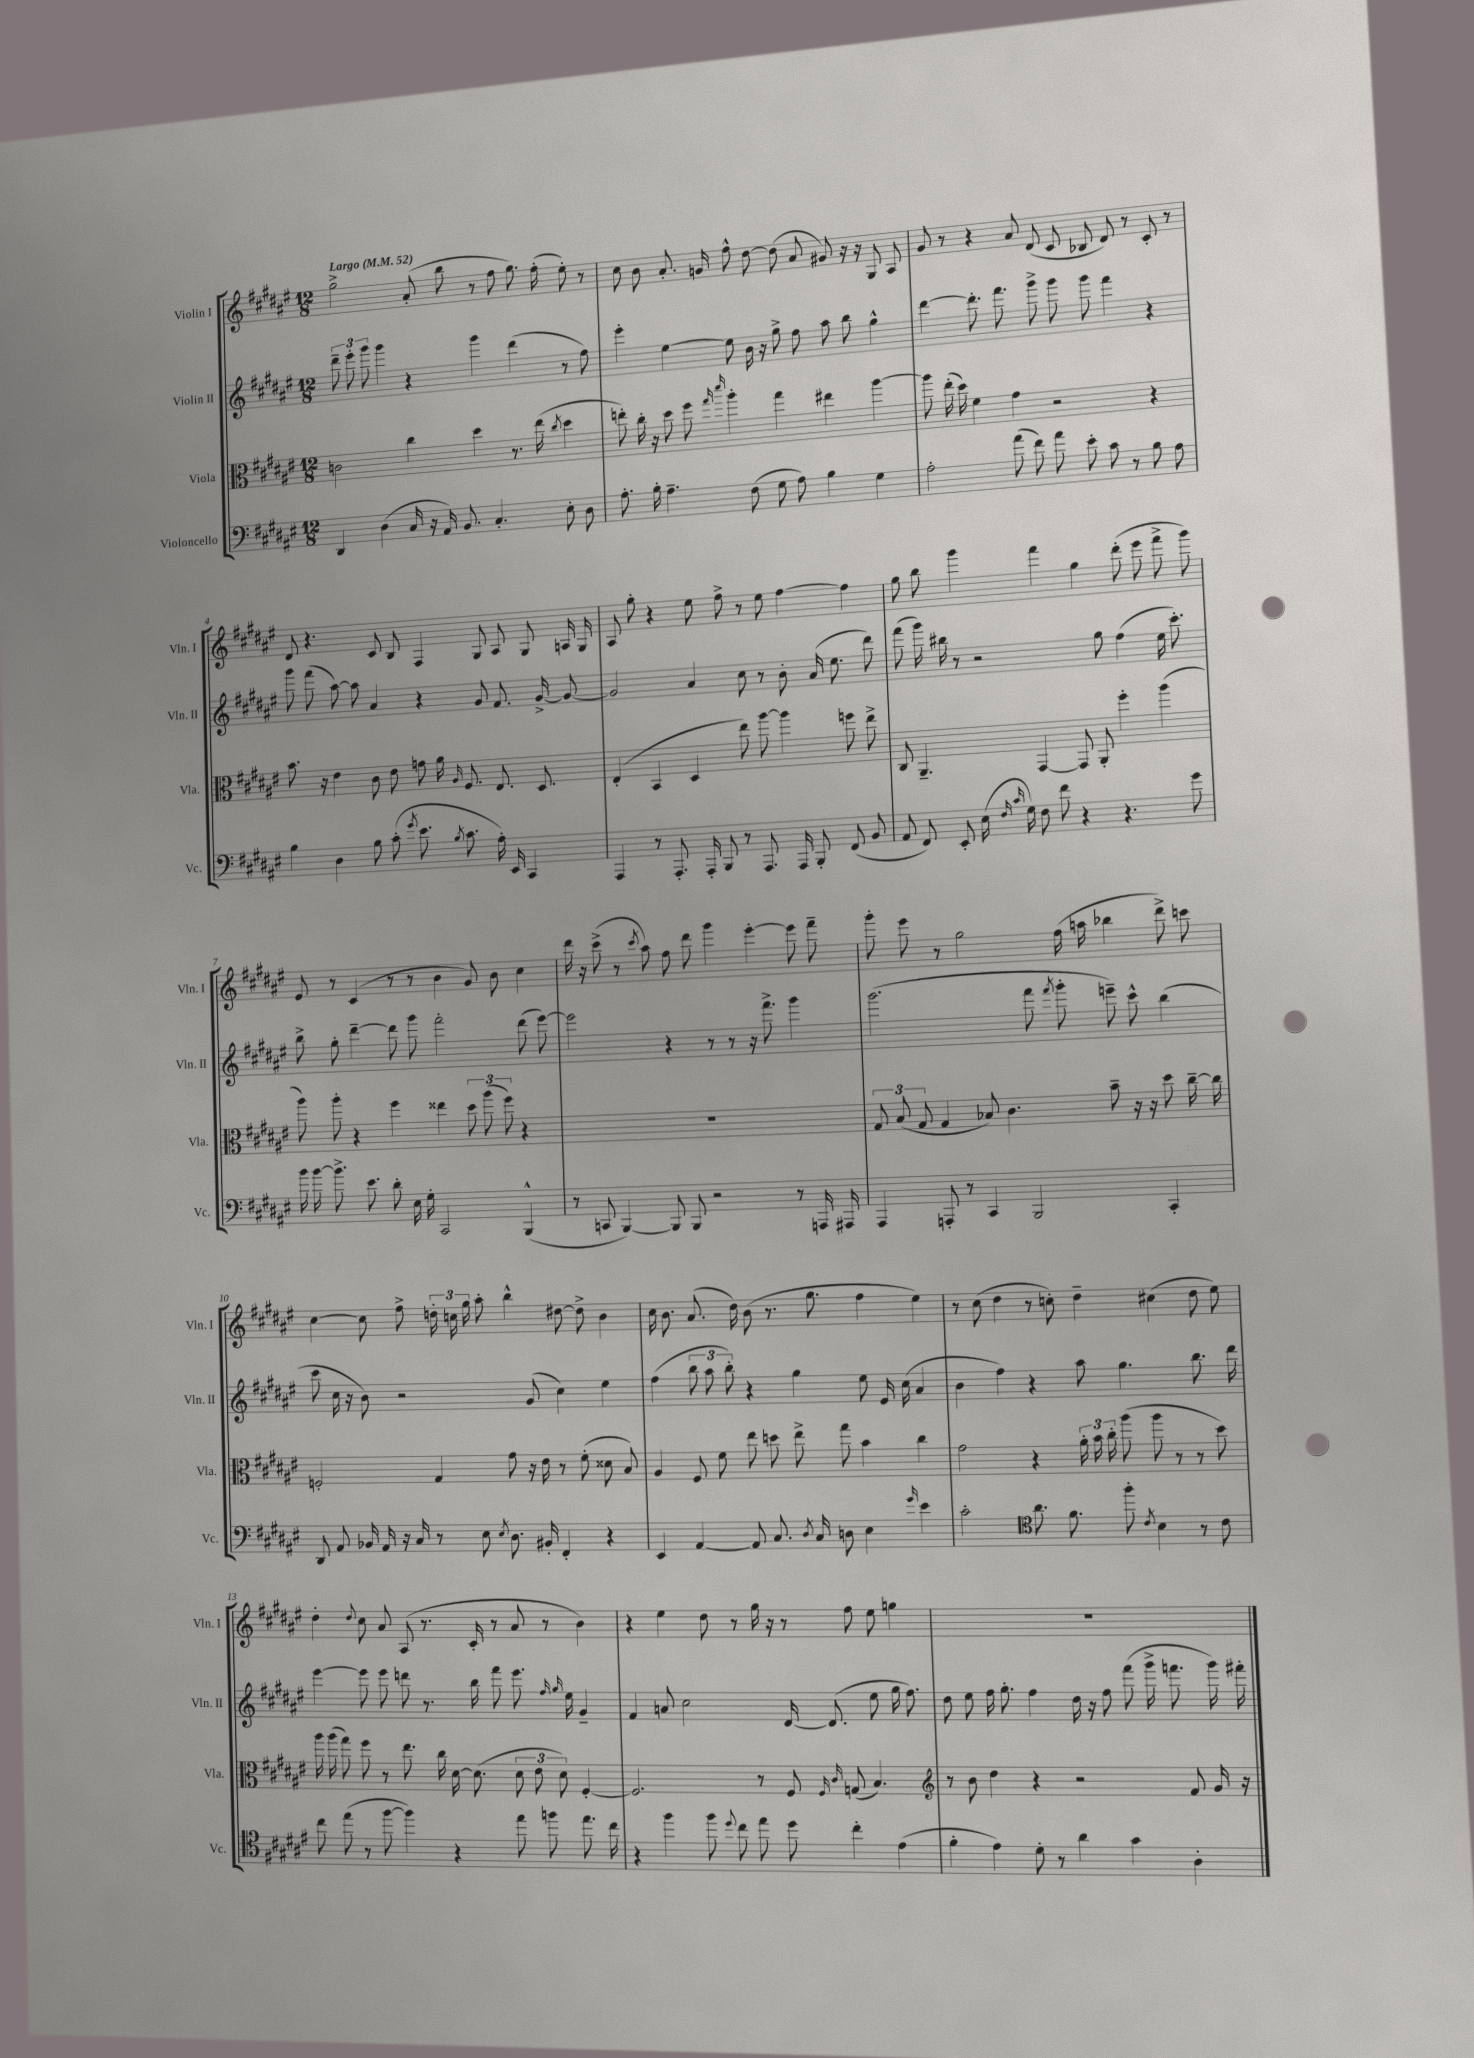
<<
\new StaffGroup <<
\new Staff = "s0" \with { instrumentName = "Violin I" shortInstrumentName = "Vln. I" } {
    \clef treble \key fis \major \numericTimeSignature \time 12/8 \tempo "Largo" 4 = 52
    \autoBeamOff gis''2-> ais'8-.( b''8 r8 fis''8 gis''8.) fis''16-.( eis''8-.) r8 |
    cis''8 b'8 ais'8.-. g'16 fis''8-^ dis''8~ dis''8( ais'8 gis'8) r16 r16 gis8 ais8 |
    gis'8 r8 r4 ais'8 dis'8( cis'8 bes8 dis'8) r8 cis'8-. r8 |
    dis'8 r4. cis'8 b8 fis4 gis8 ais8 gis8 a16 gis16 |
    ais8 gis''8-. r4 eis''8 fis''8-> r8 eis''8 fis''4~ fis''4 |
    gis''8 b''8 gis'''4 fis'''4 gis''4 dis'''8-.( eis'''8 fis'''8-> gis'''8) |
    eis'8 r8 cis'4( r8 r8 b'4 gis'8) b'8 cis''4 |
    dis'''16 r16 cis'''8->( r8 \acciaccatura { cis'''8 } ais''8) fis''8 dis'''8 gis'''4 eis'''4~-. eis'''8 fis'''8-- |
    gis'''8-. eis'''8 r8 gis''2 fis''16( a''16 bes''4 dis'''8->) c'''8 |
    cis''4~ cis''8 fis''8-> \tuplet 3/2 { d''16-. c''16 gis''16 } ais''8-. b''4-^ dis''8~ dis''8-> b'4 |
    cis''16 b'8. ais'8.( dis''16) b'8( r8. gis''8. fis''4 eis''4) |
    r8 cis''8( dis''4 r8 c''8-.) dis''4-- cis''4( dis''8 eis''8) |
    dis''4-. \appoggiatura { dis''8 } cis''8 ais'8 ais8( r8. cis'16-. r8 ais'8 r8 b'4) |
    r4 eis''4 dis''8 r8 gis''16 r16 r8 fis''8 eis''8 g''4 |
    R1. \bar "|." |
}
\new Staff = "s1" \with { instrumentName = "Violin II" shortInstrumentName = "Vln. II" } {
    \clef treble \key fis \major \numericTimeSignature \time 12/8
    \autoBeamOff \tuplet 3/2 { dis'''8-- eis'''8-. gis'''8 } gis'''4 r4 gis'''4 dis'''4( r8 fis''8) |
    eis'''4-. eis''4~ eis''8 b'16 r16 gis''8-> fis''8 ais''8 b''8 gis''4-^ |
    dis'''4~ dis'''8.-. fis'''8. gis'''8-> gis'''8 gis'''8 fis'''4 r4 |
    gis'''8 fis'''8( ais''8~) ais''8 ais'4 r4 gis'8 fis'8. gis'16~-> gis'8~ |
    gis'2 ais'4 cis''8 r8 b'8-. ais'16( eis''8. dis'''8) |
    fis'''8( gis'''16) bis''16 r8 r2 gis''8 fis''4( eis''16 cis'''8.-.) |
    b''8-> gis''8-. dis'''4~-- dis'''8 gis'''8 fis'''2-. dis'''8( eis'''8~) |
    eis'''2 r4 r8 r8 r16 fis'''8.-> gis'''4 |
    gis'''2.( fis'''8 \acciaccatura { fis'''8 } gis'''8-. e'''8--) cis'''8-^ b''4( |
    cis'''8 cis''16 r16 b'8) r2 gis'8( cis''4) eis''4 |
    fis''4( \tuplet 3/2 { b''8 ais''8 b''8-.) } r4 gis''4 eis''8 eis'16 cis''16( ais'4 |
    b'4 fis''4) r4 ais''8 gis''4. b''8. dis'''16 |
    eis'''4~ eis'''8 eis'''8 d'''8 r8. b''16 fis'''8 eis'''8. \grace { fis''16 gis''16 } eis''16 gis'4-- |
    fis'4 a'8 cis''2 dis'16~ dis'8.( eis''8 gis''16 fis''8.) |
    dis''8 eis''8 fis''16 gis''8.-. fis''4 dis''16 r16 fis''8 fis'''8( gis'''16-> f'''8. gis'''16) fis'''16-. \bar "|." |
}
\new Staff = "s2" \with { instrumentName = "Viola" shortInstrumentName = "Vla." } {
    \clef alto \key fis \major \numericTimeSignature \time 12/8
    \autoBeamOff c'2 cis''4 dis''4 r8. eis''16( \acciaccatura { cis''8 } dis''4 |
    e''8-.) cis''16-. r16 dis''8 fis''8 \grace { gis''16 dis'''16 } ais''4-. gis''4 eis''4 ais''4~ |
    ais''8 eis''16-.( dis''16) fis'4 gis'4 r2 r4 |
    b'8. r16 eis'4 cis'8 eis'8 g'8 ais'16 \grace { ais16 } fis8. eis8. dis8. |
    eis4-.( b,4 dis4 eis''8) ais''8~ ais''4 f''8 eis''8-> |
    cis8 ais,4.-- gis,4~ gis,8 ais,8-. fis''4-. ais''4( |
    ais''8) ais''8-. r4 fis''4 eisis''4 \tuplet 3/2 { dis''8 ais''8( fis''8) } r4 |
    R1. |
    \tuplet 3/2 { gis8 b8( gis8 } gis4 bes8) cis'4. b'8-- r16 r16 dis''8 cis''16~-- cis''16 |
    f2-. gis4 gis'8 r16 eis'16 r8 fis'8-.( disis'8 b8) |
    ais4 fis8 fis'8 eis''8 d''8 eis''8-> gis''8 b'4 cis''4 |
    gis'2 r4 \tuplet 3/2 { ais'16-. b'16 cis''16-. } ais''8( ais''8 r8 r8 dis''8) |
    ais''16 ais''16( gis''8) fis''8 r8 eis''8. cis''16 dis'16~ dis'8.( \tuplet 3/2 { dis'8 eis'8 dis'8) } fis4~-. |
    fis2. r8 fis8 \grace { fis16 cis'16 } g8( b4.) |
    \clef treble r8 b'8 dis''4 r4 r2 fis'8 gis'16 r16 \bar "|." |
}
\new Staff = "s3" \with { instrumentName = "Violoncello" shortInstrumentName = "Vc." } {
    \clef bass \key fis \major \numericTimeSignature \time 12/8
    \autoBeamOff dis,4 dis4( cis16 r16 ais,16) b,8. cis4.-. eis8-. dis8 |
    ais8.-. b16-. ais4.-- fis8( gis8 ais8) b4 gis4 |
    ais2-. ais'8( fis'8) ais'8 eis'8-. cis'8 r8 b8 ais8 |
    b4 dis4 b8 cis'8-.( \acciaccatura { gis'8 } eis'8. \acciaccatura { b8 } cis'8. ais16-.) eis,16 cis,4 |
    ais,,4 r8 ais,,8.-. ais,,16-. b,,8 r8 ais,,8. ais,,16 b,,8-. fis,8( b,8 |
    ais,8 fis,8) eis,8-. eis16( \grace { fis16 cis'16 } gis16) fis8 fis'8 r4 r4. gis'8 |
    b'16 b'16~ b'8.-> eis'8. dis'8-. eis16 gis16-. cis,2 b,,4-^( |
    r8 c,8 b,,4~) b,,8 b,,8 r2 r8 a,,16 ais,,16 |
    ais,,4 a,,8-. r8 cis,4 b,,2 cis,4-. |
    dis,8 ais,8 bes,16 ais,16 r16 cis16 r8 eis8 \acciaccatura { eis8 } dis8. bis,16-. fis,4-. r4 |
    eis,4 ais,4~ ais,8 cis8. \acciaccatura { dis8 } cis16 d8 eis4 \grace { gis'16 } eis'4 |
    cis'2-. \clef tenor ais'8. fis'8. fis''8-. \acciaccatura { cis'8 } b4 r8 cis'8 |
    cis''8 eis''8( r8 fis''8~ fis''4) r4 eis''8 f''8 eis''8. cis''16 |
    r4 fis''4 fis''8 \appoggiatura { dis''8 } cis''8 eis''8 dis''8 cis''4-. eis'4( |
    fis'4-. eis'4) dis'8-. r8 ais'4 gis'4 ais4-. \bar "|." |
}
>>
>>
